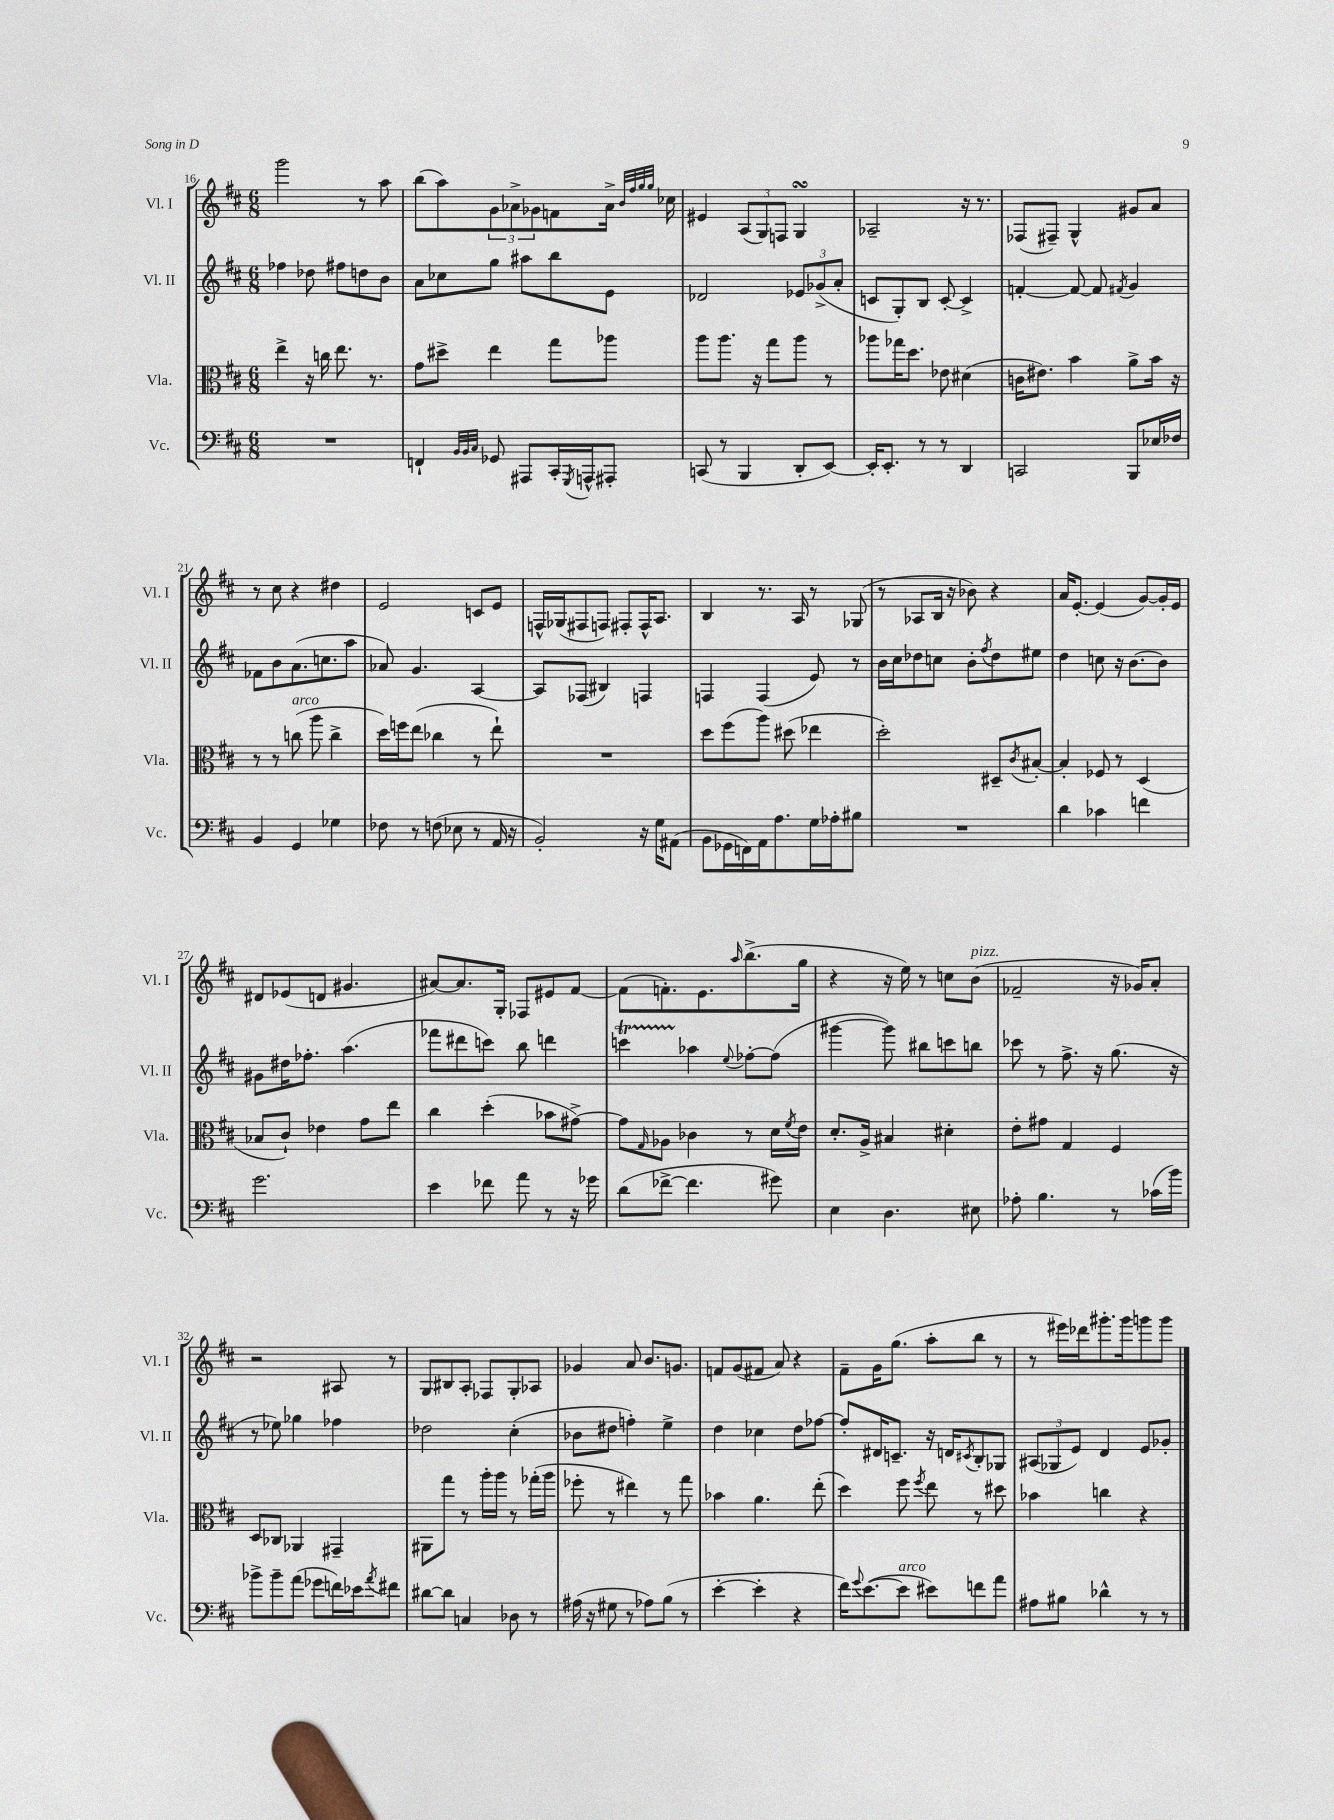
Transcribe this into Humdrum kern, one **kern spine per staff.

**kern	**kern	**kern	**kern
*staff4	*staff3	*staff2	*staff1
*clefF4	*clefC3	*clefG2	*clefG2
*k[f#c#]	*k[f#c#]	*k[f#c#]	*k[f#c#]
*M6/8	*M6/8	*M6/8	*M6/8
2.r	4ee^	4ff-	2ggg
.	16r	8dd-	.
.	16cc	.	.
.	8.ee	8ff#	.
.	.	8dd	8r
.	8.r	.	.
.	.	8b	8aa
=	=	=	=
4FF`	8g	8a	(8bb
.	8dd#^	8cc-	8aa)
32qqBB	.	.	.
32qqBB	.	.	.
32qqC#	.	.	.
8GG-	4ee	8gg	12g
.	.	.	12a-^
8AAA#	.	8aa#	.
.	.	.	12g-
16CC#'	8gg	8bb	8f
8qGGG	.	.	.
16AAA^^	.	.	.
8AAA#'	8aa-	8e	16a-^
.	.	.	32qqb
.	.	.	32qqff#
.	.	.	32qqgg
.	.	.	32qqgg
.	.	.	16cc-
=	=	=	=
(8CC	8aa	2d-	4e#
8r	8.aa	.	.
4BBB	.	.	(12A
.	16r	.	.
.	.	.	12G)
.	8gg	.	.
.	.	.	12F
8DD'	8aa	12e-	4G
.	.	(12g-^	.
[8EE)	8r	.	.
.	.	12a'	.
=	=	=	=
16EE']	8aa-	8c	2A-~
8.EE'	.	.	.
.	16gg-	8G')	.
.	8.dd	.	.
8r	.	8B	.
8r	8e-	[8c'	.
4DD	(4d#	4c^]	16r
.	.	.	8.r
=	=	=	=
2CC	16c	[4f'	(8F-
.	8.e#)	.	.
.	.	.	8F#~)
.	4b	8f_	4G^^
.	.	8f]	.
.	.	8qf#	.
8BBB	8a^	4g	8g#
16E-	16b	.	8a
16F-	16r	.	.
=	=	=	=
4BB	8r	8f-	8r
.	8r	8b	8cc#
4GG	(8cc	(8.a	4r
.	8aa	.	.
.	.	8.cc	.
4G-	4cc^	.	4dd#
.	.	8aa	.
=	=	=	=
8F-	16dd)	8a-)	2e
.	16ff	.	.
8r	(8ee	4.g	.
(8F	4cc-	.	.
8E-	.	.	.
8r	8r	[4A	8c
16AA	8ee`)	.	8e
16r	.	.	.
=	=	=	=
2BB')	2.r	8A]	16F^^
.	.	.	(16G-
.	.	(8F-	8F#
.	.	4B#)	8F)
.	.	.	8F#'
16r	.	4F	16F#^^
16G	.	.	8.A
(8AA#	.	.	.
=	=	=	=
8BB	8dd	4F	4B
16GG-	(8ff#	.	.
16FF)	.	.	.
16AA	8aa)	(4F	8.r
8.A	.	.	.
.	(8dd#	.	.
.	.	.	16A
16G	4ee-	8e)	8r
16A-'	.	.	.
8B#	.	8r	(8G-
=	=	=	=
2.r	2dd')	16b	8r
.	.	16cc#	.
.	.	8dd-	8A-
.	.	8cc	16B
.	.	.	16r
.	.	8b'	8b-)
.	.	8qff#	.
.	8D#~	8dd-	4r
.	8qc#	.	.
.	[8B#'	8ee#	.
=	=	=	=
4d	4B#']	4dd	16a
.	.	.	[8.e'
4c-	8F-	8cc	(4e]
.	8r	16r	.
.	.	[8.b	.
4f	(4D	.	[8g)
.	.	8b]	16g']
.	.	.	16e
=	=	=	=
2.g	8B-	8g#	8d#
.	8c#`)	16dd#	(8e-
.	.	8.ff-'	.
.	4e-	.	8d
.	.	(4.aa	4.g#
.	8g	.	.
.	8ee	.	.
=	=	=	=
4e	4cc#	8fff-	[8a#)
.	.	8ddd#	8.a#]
8f-	(4dd'	8ccc)	.
.	.	.	16G'
8a	.	8bb	8F-
8r	8b-	4ddd	8e#
16r	[8g#^)	.	[8f#
16g-	.	.	.
=	=	=	=
(8d	8g#]	4ccc	(8f#]
.	16qqG	.	.
[8f-^	8A-	.	8.f')
4.f-]	4c-	4aa-	.
.	.	.	8.e
.	.	8qqee	16qqaa
.	8r	[8ff-'	(8.bb^
8g#)	16d	(8ff-]	.
.	8qf#	.	.
.	16e	.	16gg
=	=	=	=
4E	8.d'	[4ggg#	4r
.	16A^	.	.
4.D	4B#	8ggg#])	16r
.	.	.	16ee)
.	.	8bb#	8r
.	4d#'	8ccc	8cc
8E#	.	8bb	(8b
=	=	=	=
8A-'	8e'	8ccc-	2f-~
4.B	8g#	8r	.
.	4G	8.ff#^	.
.	.	16r	.
8r	4F#	(8.gg	16r
.	.	.	16g-)
(16c-	.	.	8a'
16b)	.	16r	.
=	=	=	=
8b-^	8D	8r	2r
8b-~	8C-	8ee-)	.
(8a	4AA-	4gg-	.
8g-	.	.	.
16f)	4GG#~	4ff-	8A#
16e-	.	.	.
8qa	.	.	.
8f#	.	.	8r
=	=	=	=
[8d#	8AA#	2dd-	8G
8d#]	8gg	.	8B#
4C	8r	.	8A'
.	16aa'	.	8F-
.	16aa	.	.
8D-	8r	(4cc#'	8G'
8r	(16gg-'	.	8A-
.	16aa	.	.
=	=	=	=
(16A#	8ff-'	8b-	4g-
16r	.	.	.
8G#	8r	8dd#	.
8r	4ee#)	4ff')	8a
8A-)	.	.	8.b
(8B	8r	4ee^	.
.	.	.	8.g
8r	8gg	.	.
=	=	=	=
[4e'	4b-	4dd	8f
.	.	.	(8g
4e']	4.a	4cc-	8f#
.	.	.	8a)
4r	.	8dd	4r
.	(8ee'	[8ff-	.
=	=	=	=
16f#)	4dd)	8ff-']	8f#~
8qqg	.	.	.
([8.e	.	.	.
.	.	16d#	16g
.	.	8.c~	(8.gg
8e]	8ff#	.	.
.	8qff#	.	.
8e#)	8ee	16r	8aa'
.	.	16d	.
.	.	8qc#	.
8f	8r	8B'	8bb
8a	8dd#	8G-	8r
=	=	=	=
8A#	4b-	(12A#	8r
.	.	12G-	.
8B#	.	.	16eee#)
.	.	12e)	.
.	.	.	16ddd-
4d-^^	4cc	4d	8.ggg#'
.	.	.	16ggg#
8r	4r	8e	8ggg
8r	.	8g-'	8ggg
==	==	==	==
*-	*-	*-	*-
